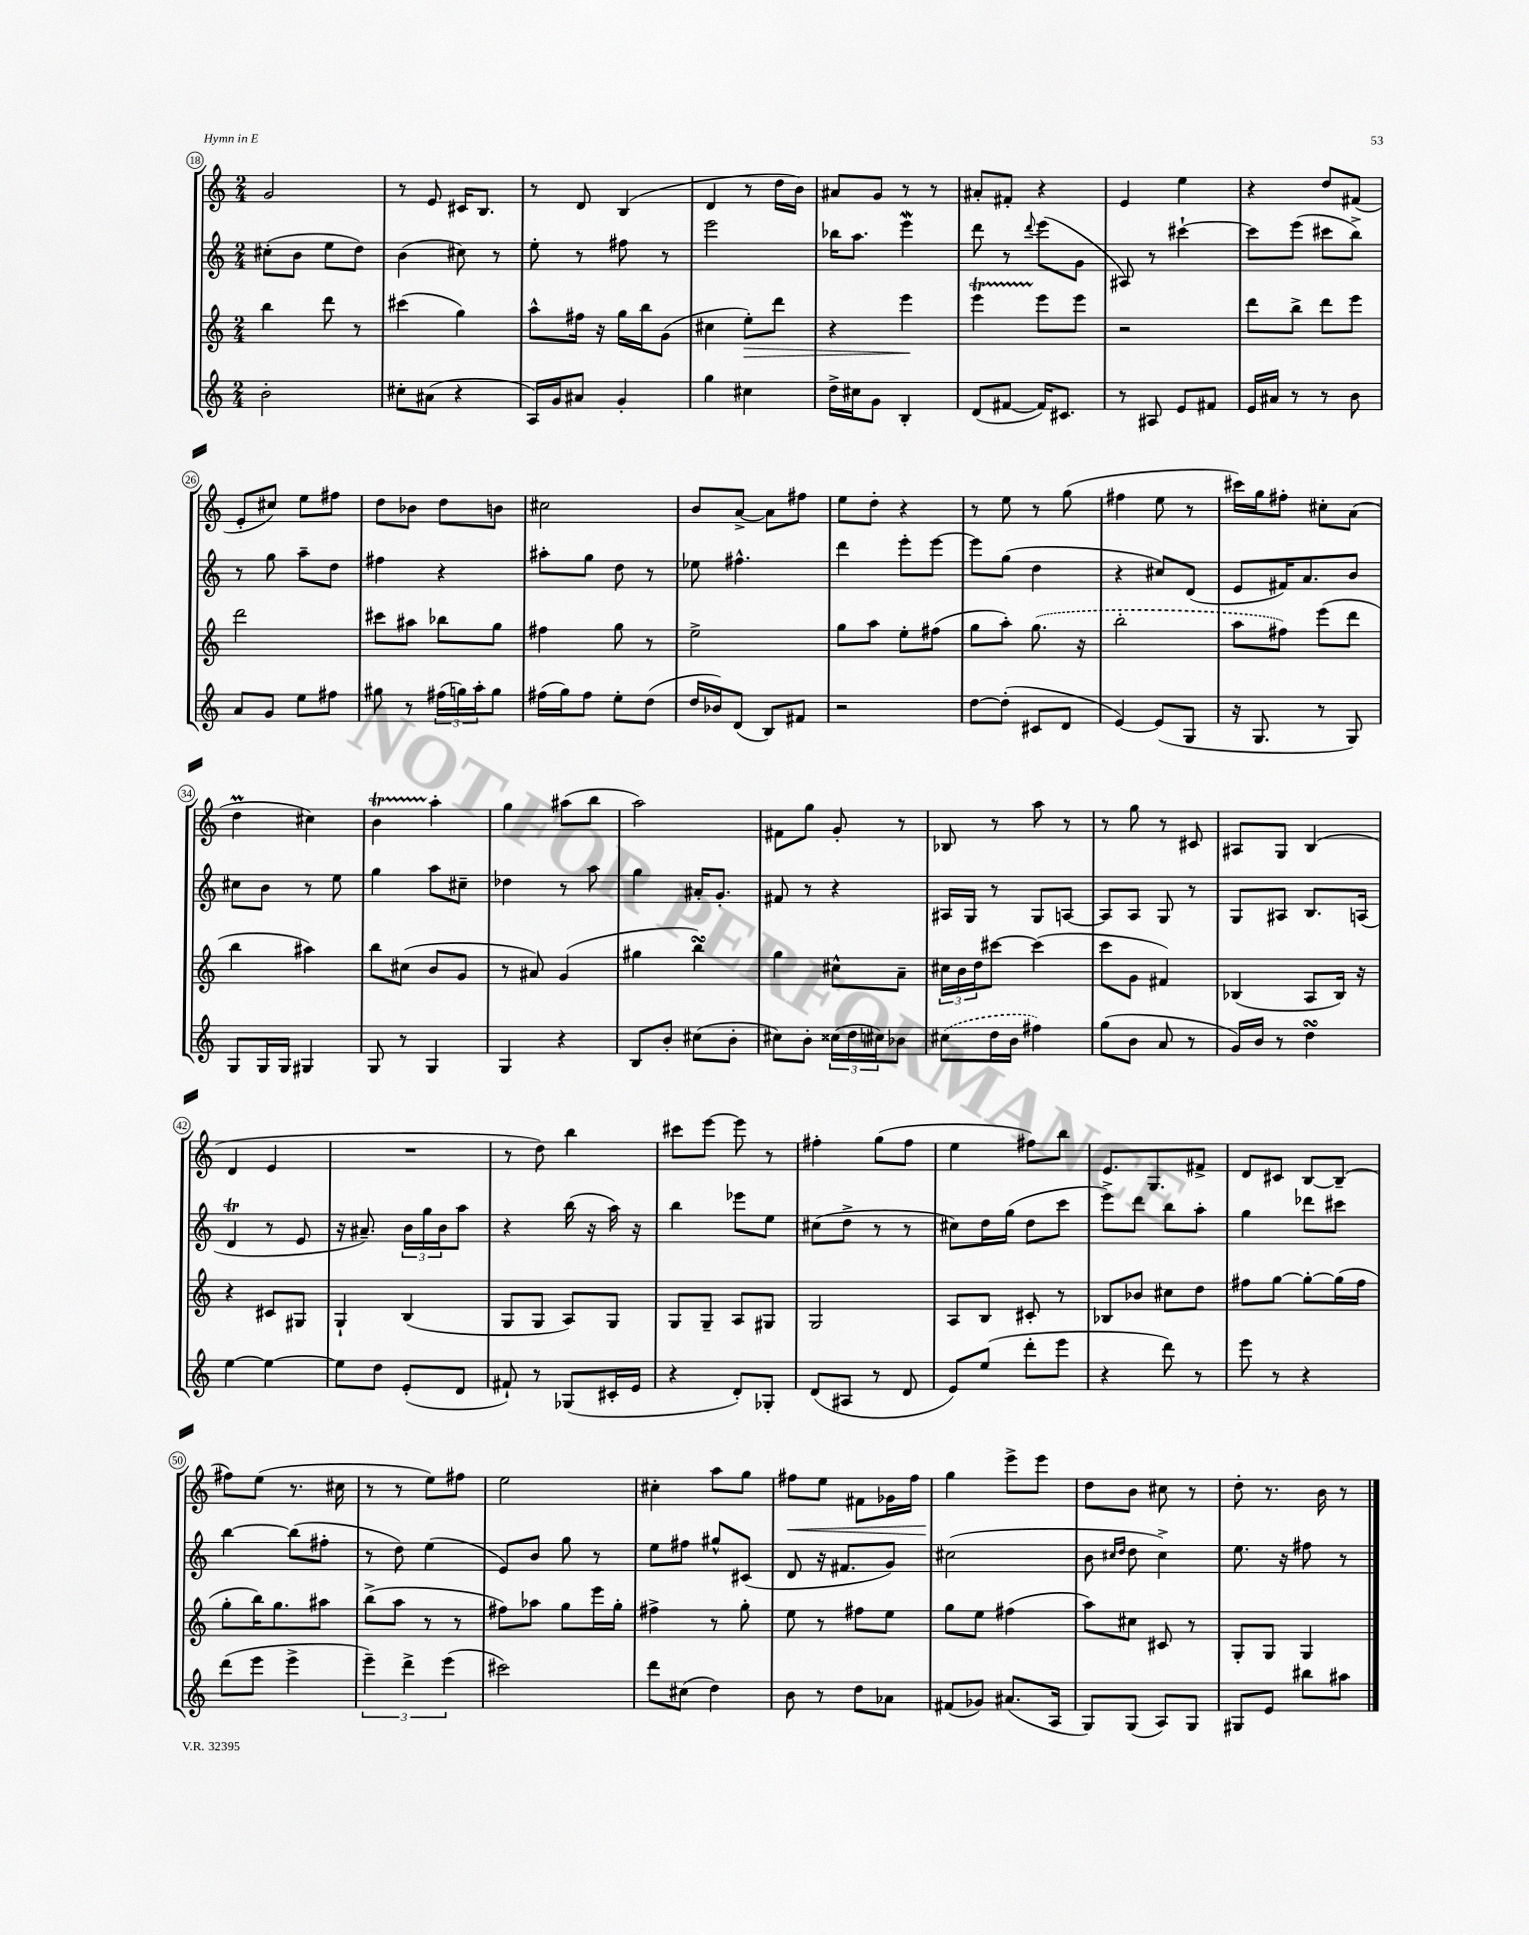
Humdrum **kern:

**kern	**kern	**dynam	**kern	**kern	**dynam
*part4	*part3	*part3	*part2	*part1	*part1
*staff4	*staff3	*staff3	*staff2	*staff1	*staff1
*clefG2	*clefG2	*	*clefG2	*clefG2	*
*k[]	*k[]	*	*k[]	*k[]	*
*M2/4	*M2/4	*	*M2/4	*M2/4	*
=18	=18	=18	=18	=18	=18
2b'\	4bb\	.	(8cc#X'\L	2g/	.
.	.	.	8b\J	.	.
.	8ddd\	.	8ee\L	.	.
.	8r	.	8dd\J)	.	.
=19	=19	=19	=19	=19	=19
8cc#X'\L	(4ccc#X\	.	(4b\	8r	.
(8a#X\J	.	.	.	8e/	.
4r	4gg\)	.	8cc#X\)	16c#X/KL	.
.	.	.	.	8.B/J	.
.	.	.	8r	.	.
=20	=20	=20	=20	=20	=20
16A/LL)	8aa^^\L	.	8ee'\	8r	.
16g/J	.	.	.	.	.
8a#X/J	16ff#X\Jk	.	8r	8d/	.
.	16r	.	.	.	.
4g'/	16gg\LL	.	8ff#X\	(4B/	.
.	16bb\J	.	.	.	.
.	(8g\J	.	8r	.	.
=21	=21	=21	=21	=21	=21
4gg\	4cc#X\	.	2eee\	4d/	.
!	!	!LO:HP:b	!	!	!
4cc#X\	8ee'\L)	>	.	8r	.
.	8ddd\J	.	.	16dd\LL	.
.	.	.	.	16b\JJ)	.
=22	=22	=22	=22	=22	=22
16dd^\LL	4r	.	16bb-X\KL	8a#X/L	.
16cc#X\J	.	.	8.aa\J	.	.
8g\J	.	.	.	8g/J	.
4B'/	4eee\	.	4eeeW\	8r	.
.	.	.	.	8r	.
.	.	]	.	.	.
=23	=23	=23	=23	=23	=23
(8d/L	4eeet\	.	8ddd\	8a#X'/L	.
[8f#X/J	.	.	8r	8f#X'/J	.
.	.	.	8qqddd/	.	.
16f#/KL])	8eee\L	.	(8eee\L	4r	.
8.c#X/J	.	.	.	.	.
.	8eee\J	.	8g\J	.	.
=24	=24	=24	=24	=24	=24
8r	2r	.	8A#X/)	4e/	.
8A#X/	.	.	8r	.	.
8e/L	.	.	[4ccc#X`\	4ee\	.
8f#X/J	.	.	.	.	.
=25	=25	=25	=25	=25	=25
16e/LL	8ddd\L	.	8ccc#\L]	4r	.
16a#X/JJ	.	.	.	.	.
8r	8bb^\J	.	(8eee\J	.	.
8r	8ddd\L	.	8ccc#X\L	8dd/L	.
8b\	8eee\J	.	8bb^\J)	(8f#X/J	.
!!LO:LB:g=z
=26	=26	=26	=26	=26	=26
8a/L	2ddd\	.	8r	8e'/L	.
8g/J	.	.	8gg\	8cc#X/J)	.
8ee\L	.	.	8aa~\L	8ee\L	.
8ff#X\J	.	.	8dd\J	8ff#X\J	.
=27	=27	=27	=27	=27	=27
8gg#X\	8ccc#X\L	.	4ff#X\	8dd\L	.
8r	8aa#X\J	.	.	8b-X\J	.
(24ff#X\LL	8bb-X\L	.	4r	8dd\L	.
24ggn\)	.	.	.	.	.
24aa'\J	.	.	.	.	.
8gg\J	8gg\J	.	.	8bn\J	.
=28	=28	=28	=28	=28	=28
(16ff#X\LL	4ff#X\	.	8aa#X'\L	2cc#X\	.
16gg\J)	.	.	.	.	.
8ff#\J	.	.	8gg\J	.	.
8ee'\L	8gg\	.	8dd\	.	.
(8dd\J	8r	.	8r	.	.
=29	=29	=29	=29	=29	=29
16dd/LL	2ee^\	.	8ee-X\	8b/L	.
16b-X/J)	.	.	.	.	.
(8d/J	.	.	4.ff#X^^\	[8a^/J	.
8B/L)	.	.	.	8a\L]	.
8f#X/J	.	.	.	8ff#X\J	.
=30	=30	=30	=30	=30	=30
2r	8gg\L	.	4ddd\	8ee\L	.
.	8aa\J	.	.	8dd'\J	.
.	8ee'\L	.	8eee'\L	4r	.
.	(8ff#X\J	.	[8eee\J	.	.
=31	=31	=31	=31	=31	=31
[8dd\L	8gg\L	.	8eee\L]	8r	.
(8dd'\J]	8aa'\J)	.	(8gg\J	8ee\	.
8c#X/L	(8.gg\	.	4dd\	8r	.
8d/J	.	.	.	(8gg\	.
.	16r	.	.	.	.
=32	=32	=32	=32	=32	=32
[4e/)	2bb'\	.	4r	4ff#X\	.
(8e/L]	.	.	8cc#X/L)	8ee\	.
8G/J	.	.	(8d/J	8r	.
=33	=33	=33	=33	=33	=33
16r	8aa\L	.	8e/L	16ccc#X\LL)	.
8.G/	.	.	.	16gg\J	.
.	8ff#X\J)	.	16f#X/K)	8ff#X'\J	.
.	.	.	8.a/	.	.
8r	(8eee\L	.	.	8cc#X'\L	.
8G/)	8ddd\J	.	8b/J	(8a\J	.
!!LO:LB:g=z
=34	=34	=34	=34	=34	=34
8G/L	4bb\	.	8cc#X\L	4ddM\	.
16G/L	.	.	8b\J	.	.
16G/JJ	.	.	.	.	.
4G#X/	4aa#X\)	.	8r	4cc#X\)	.
.	.	.	8ee\	.	.
=35	=35	=35	=35	=35	=35
8G/	8bb\L	.	4gg\	4bt\	.
8r	(8cc#X\J	.	.	.	.
4G/	8b/L	.	8aa\L	4aa'\	.
.	8g/J	.	8cc#X~\J	.	.
=36	=36	=36	=36	=36	=36
4G/	8r	.	4dd-X\	4gg\	.
.	8a#X/)	.	.	.	.
4r	(4g/	.	8r	(8aa#X\L	.
.	.	.	8aa\	8bb\J	.
=37	=37	=37	=37	=37	=37
8B/L	4gg#X\	.	4gg\	2aa\)	.
8b'/J	.	.	.	.	.
(8cc#X\L	4bbsSsS\)	.	16a#X'/KL	.	.
.	.	.	8.g'/J	.	.
8b'\J	.	.	.	.	.
=38	=38	=38	=38	=38	=38
8cc#X\L)	4gg\	.	8f#X/	8f#X\L	.
8b'\J	.	.	8r	8gg\J	.
(24cc##X\LL	8cc#X^^\L	.	4r	8g'/	.
24dd\	.	.	.	.	.
24cc#X\J)	.	.	.	.	.
8b-X\J	8a~\J	.	.	8r	.
=39	=39	=39	=39	=39	=39
(8cc#X\L	24cc#X\LL	.	16A#X/LL	8B-X/	.
.	24b\	.	.	.	.
.	.	.	16G/JJ	.	.
.	24dd\J	.	.	.	.
16dd\L	[8ccc#X\J	.	8r	8r	.
16b\JJ	.	.	.	.	.
4ff#X\)	(4ccc#\]	.	8G/L	8aa\	.
.	.	.	[8An/J	8r	.
=40	=40	=40	=40	=40	=40
(8gg\L	8ccc\L	.	8A/L]	8r	.
8b\J	8g\J	.	8A/J	8gg\	.
8a/	4f#X/)	.	8G/	8r	.
8r	.	.	8r	8c#X/	.
=41	=41	=41	=41	=41	=41
16g/LL)	(4B-X/	.	8G/L	8A#X/L	.
16b/JJ	.	.	.	.	.
8r	.	.	8A#X/J	8G/J	.
4ddsSSS\	8A/L	.	8.B/L	(4B/	.
.	16B-/Jk)	.	.	.	.
.	16r	.	(16An/Jk	.	.
!!LO:LB:g=z
=42	=42	=42	=42	=42	=42
[4ee\	4r	.	4dT/	4d/	.
4ee\_	8c#X/L	.	8r	4e/	.
.	8G#X/J	.	8e/	.	.
=43	=43	=43	=43	=43	=43
8ee\L]	4G`/	.	16r	2r	.
.	.	.	8.a#X~/)	.	.
8dd\J	.	.	.	.	.
(8e'/L	(4B/	.	24b\LL	.	.
.	.	.	24gg\	.	.
.	.	.	24b\J	.	.
8d/J	.	.	8aa\J	.	.
=44	=44	=44	=44	=44	=44
8f#X`/)	8G/L	.	4r	8r	.
8r	8G/J	.	.	8dd\)	.
(8G-X/L	8A/L)	.	(16bb\	4bb\	.
.	.	.	16r	.	.
16c#X'/L	8G/J	.	16aa\)	.	.
16e/JJ	.	.	16r	.	.
=45	=45	=45	=45	=45	=45
4r	8G/L	.	4bb\	8ccc#X\L	.
.	8G~/J	.	.	[8eee\J	.
8d'/L)	8A/L	.	8eee-X\L	8eee\]	.
8G-X'/J	8G#X/J	.	8ee\J	8r	.
=46	=46	=46	=46	=46	=46
(8d/L	2G/	.	(8cc#X\L	4ff#X'\	.
8A#X/J	.	.	8dd^\J	.	.
8r	.	.	8r	(8gg\L	.
8d/	.	.	8r	8ff#\J	.
=47	=47	=47	=47	=47	=47
8e/L)	8A/L	.	8cc#X\L)	4ee\	.
(8ee/J	8B/J	.	16dd\L	.	.
.	.	.	(16gg\JJ	.	.
8ddd'\L	8c#X'/	.	8dd\L	8ff#X\L)	.
8eee\J	8r	.	8ccc\J	8bb\J	.
=48	=48	=48	=48	=48	=48
4r	8B-X/L	.	8eee^\L)	8.e/L	.
.	8b-X/J	.	8ddd\J	.	.
.	.	.	.	8.G/	.
8ddd\)	8cc#X\L	.	8bb\L	.	.
8r	8dd\J	.	8aa'\J	8f#X^/J	.
=49	=49	=49	=49	=49	=49
8eee\	8ff#X\L	.	4gg\	8d/L	.
8r	[8gg\J	.	.	8c#X/J	.
4r	8gg'\L_	.	8ddd-X\L	[8B/L	.
.	(16gg\L]	.	8ccc#X\J	(8B~/J]	.
.	16ff#\JJ	.	.	.	.
!!LO:LB:g=z
=50	=50	=50	=50	=50	=50
(8ddd\L	8gg'\L	.	[4bb\	8ff#X\L)	.
8eee\J	16bb\K)	.	.	(8ee\J	.
.	8.gg\	.	.	.	.
4eee^\	.	.	(8bb\L]	8.r	.
.	8aa#X\J	.	8ff#X'\J	.	.
.	.	.	.	16cc#X\	.
=51	=51	=51	=51	=51	=51
6eee~\)	(8bb^\L	.	8r	8r	.
.	8aa\J	.	8dd\)	8r	.
6ddd^\	.	.	.	.	.
.	8r	.	(4ee\	8ee\L)	.
(6eee\	.	.	.	.	.
.	8r	.	.	8ff#X\J	.
=52	=52	=52	=52	=52	=52
2ccc#X\)	8ff#X\L)	.	8e/L)	2ee\	.
.	8aa-X\J	.	8b/J	.	.
.	8gg\L	.	8gg\	.	.
.	16eee\L	.	8r	.	.
.	16gg'\JJ	.	.	.	.
=53	=53	=53	=53	=53	=53
8ddd\L	4ff#X^\	.	8ee\L	4cc#X'\	.
(8cc#X\J	.	.	8ff#X\J	.	.
4dd\)	8r	.	8gg#X^^/L	8aa\L	.
.	8gg'\	.	(8c#X/J	8gg\J	.
=54	=54	=54	=54	=54	=54
!	!	!	!	!	!LO:HP:b
8b\	8ee\	.	8d/	8ff#X\L	<
8r	8r	.	16r	8ee\J	.
.	.	.	8.f#X/L	.	.
8dd\L	8ff#X\L	.	.	8f#X\L	.
8a-X\J	8ee\J	.	8g/J)	16g-X\L	.
.	.	.	.	16ff#\JJ	.
=55	=55	=55	=55	=55	=55
(8f#X/L	8gg\L	.	(2cc#X\	4gg\	.
8g-X/J)	8ee\J	.	.	.	.
(8.a#X/L	(4ff#X\	.	.	8eee^\L	[
.	.	.	.	8eee\J	.
16A/Jk	.	.	.	.	.
=56	=56	=56	=56	=56	=56
8G/L)	8aa\L)	.	8b\	8dd\L	.
.	.	.	16qqcc#X/LL	.	.
.	.	.	16qqdd/JJ	.	.
(8G/J	8cc#X\J	.	8dd\	8b\J	.
8A/L)	8c#X/	.	4cc#^\)	8cc#X\	.
8G/J	8r	.	.	8r	.
=57	=57	=57	=57	=57	=57
8G#X/L	8G'/L	.	8.ee\	8dd'\	.
8e/J	8G/J	.	.	8.r	.
.	.	.	16r	.	.
8bb#X\L	4G/	.	8ff#X\	.	.
.	.	.	.	16b\	.
8aa#X\J	.	.	8r	8r	.
==	==	==	==	==	==
*-	*-	*-	*-	*-	*-
